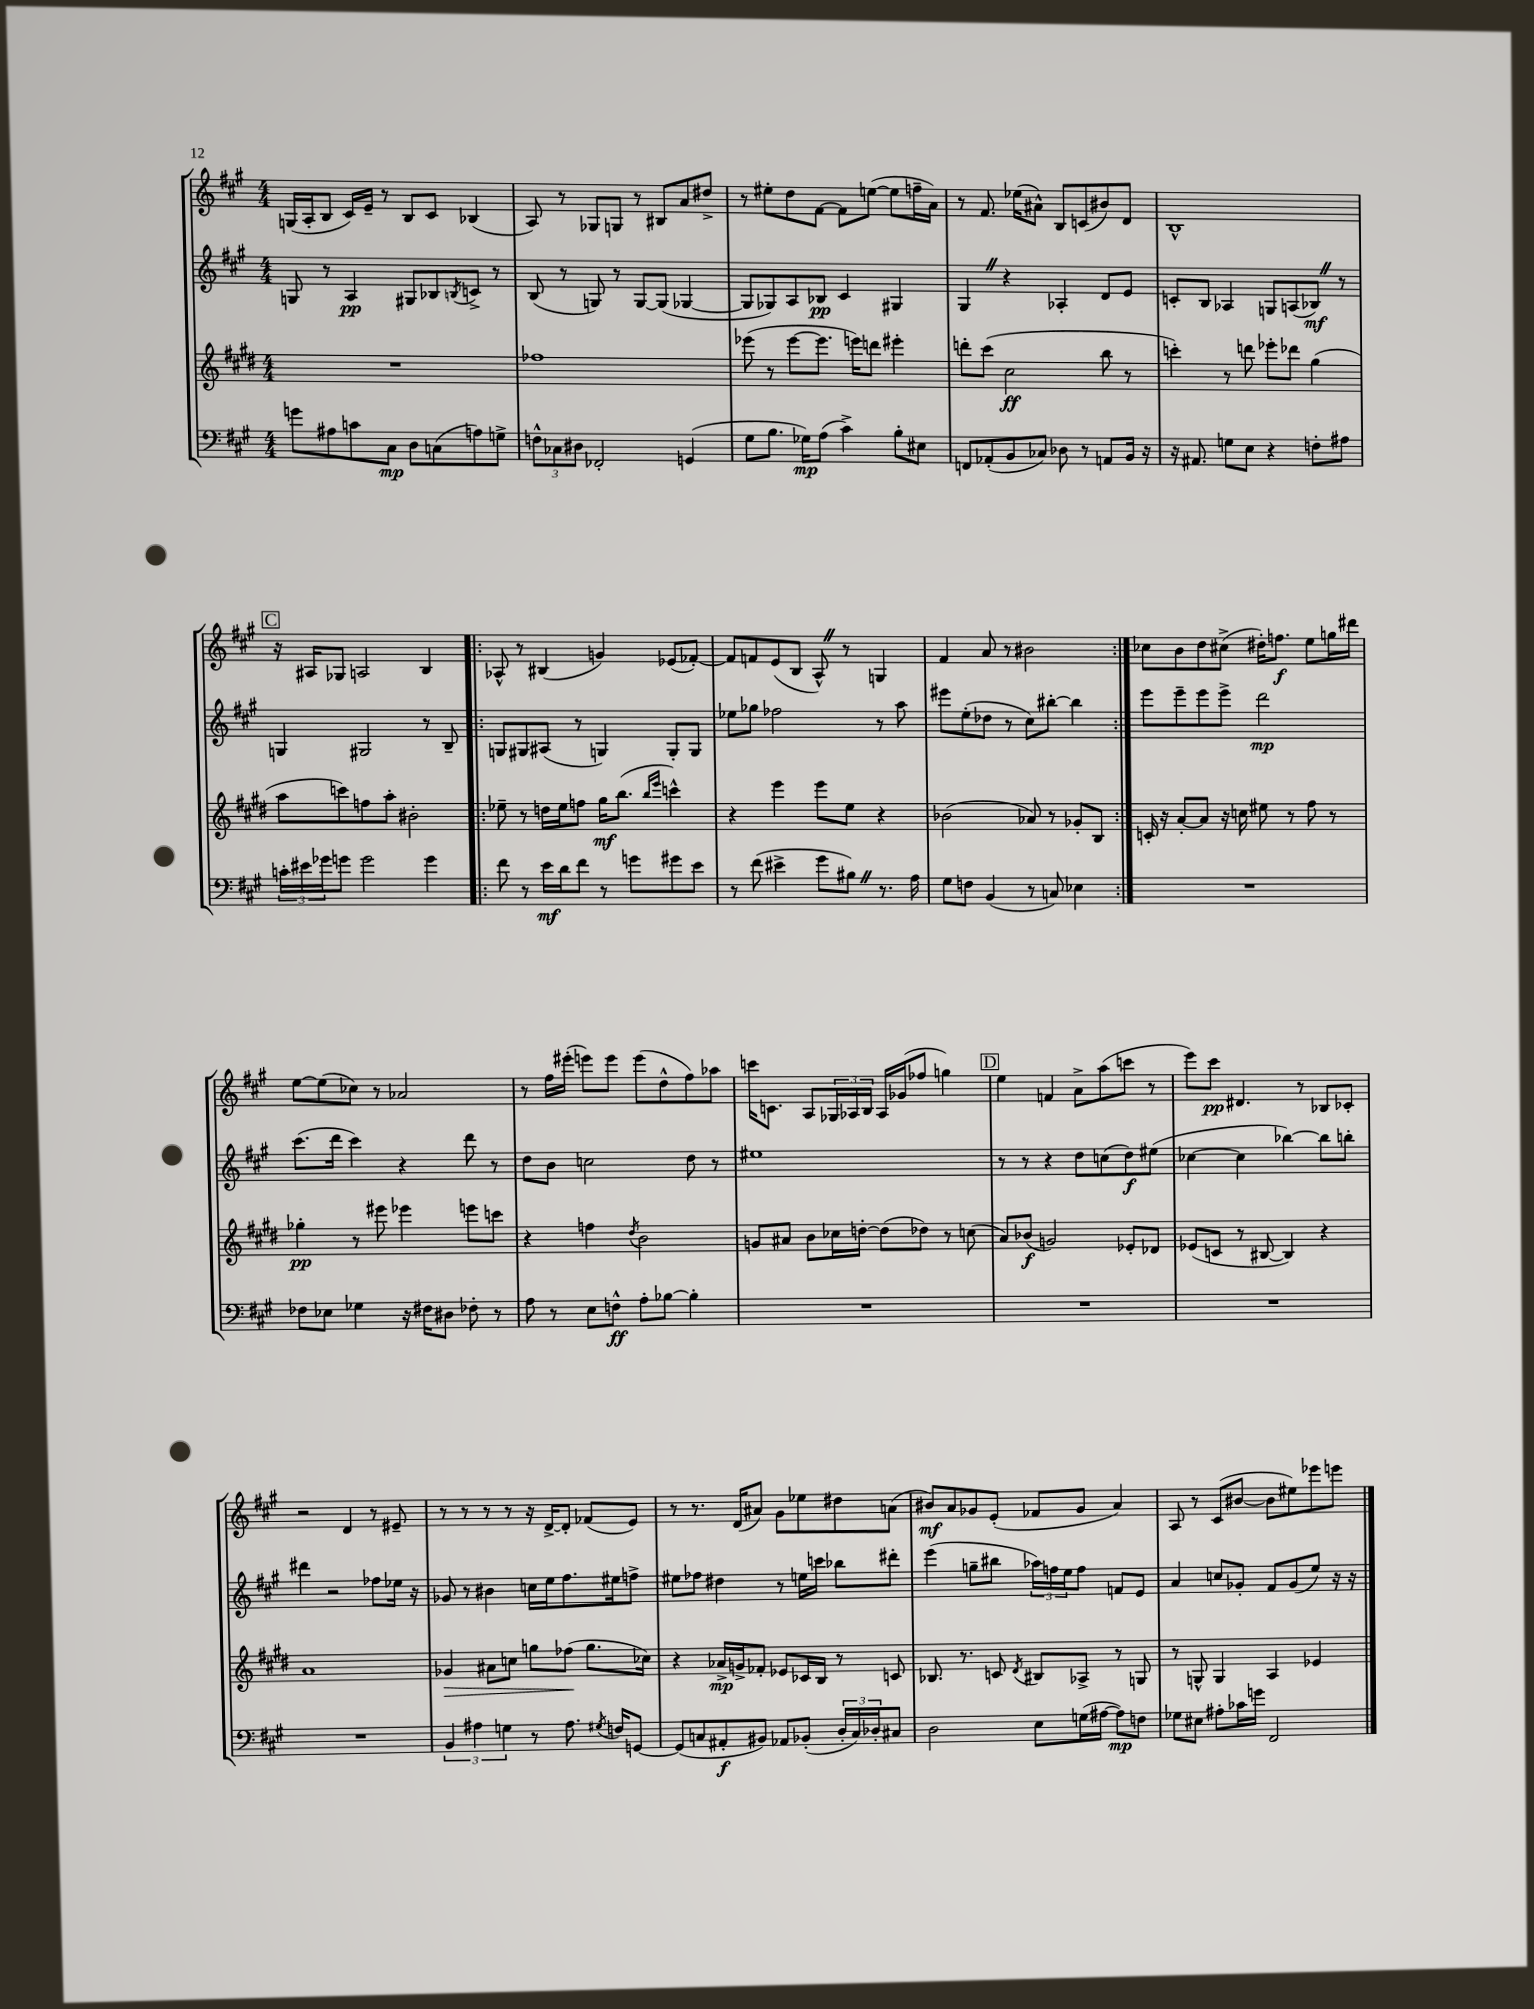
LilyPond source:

<<
\new StaffGroup <<
\new Staff = "s0" {
    \clef treble \key a \major \numericTimeSignature \time 4/4
    g16( a16-. b8 cis'16) e'16-- r8 b8 cis'8 bes4( |
    a8) r8 ges8 g8 r8 bis8 a'8 dis''8-> |
    r8 eis''8-. d''8 fis'8~ fis'8 e''8~( e''8 f''16-- a'16) |
    r8 fis'8. ees''16( ais'8-^) b8 c'8( bis'8) d'8 |
    b1-^ |
    \mark \markup { \box "C" } r16 ais16 ges8 a2 b4 |
    \repeat volta 2 { aes8-^ r8 bis4( g'4) ees'8( fes'8~-.) |
    fes'8 f'8 e'8( b8 a8-^) \once \override BreathingSign.text = \markup { \musicglyph "scripts.caesura.straight" } \breathe r8 g4 |
    fis'4 a'8 r8 bis'2 | }
    ces''8 b'8 d''8 cis''8->( dis''16-.) f''8.\f e''8 g''16 dis'''16 |
    e''8~ e''8( ces''8) r8 aes'2 |
    r8 fis''16 eis'''16-.( e'''8) e'''8 e'''8( d''8-^ fis''8) aes''8 |
    c'''16 c'8. a8 \tuplet 3/2 { ges16 aes16 b16 } aes16 ges'16( fes''8 g''4) |
    \mark \markup { \box "D" } e''4 f'4 a'8-> a''8( c'''8 r8 |
    e'''8) cis'''8\pp dis'4. r8 bes8 ces'8-. |
    r2 d'4 r8 eis'8-- |
    r8 r8 r8 r8 r16 d'16~-> d'8-. fes'8( e'8) |
    r8 r8. d'16( ais'8) gis'8 ees''8 dis''8 a'8( |
    bis'8\mf) a'8 ges'8 e'8-.( fes'8 ges'8 a'4) |
    a8 r8 cis'8( bis'8~ bis'8 eis''8) ees'''8 e'''8 \bar "|." |
}
\new Staff = "s1" {
    \clef treble \key a \major \numericTimeSignature \time 4/4
    g8 r8 a4\pp gis8 bes8 \acciaccatura { b8 } c'8-> r8 |
    b8( r8 g8) r8 g8~ g8( ges4~ |
    ges8 ges8) a8 bes8\pp cis'4 gis4 |
    gis4 \once \override BreathingSign.text = \markup { \musicglyph "scripts.caesura.straight" } \breathe r4 aes4-. d'8 e'8 |
    c'8-. b8 aes4 g8 a8( bes8\mf) \once \override BreathingSign.text = \markup { \musicglyph "scripts.caesura.straight" } \breathe r8 |
    \mark \markup { \box "C" } g4 gis2 r8 b8-- |
    \repeat volta 2 { g8 gis8 ais8( r8 g4) g8-. g8 |
    ees''8 ges''8 fes''2 r8 a''8 |
    eis'''8 e''8-.( des''8 r8 cis''8) bis''8~-. bis''4 | }
    e'''8 e'''8-- e'''8 e'''8-> d'''2\mp |
    cis'''8.( d'''16 cis'''4) r4 d'''8 r8 |
    d''8 b'8 c''2 d''8 r8 |
    eis''1 |
    \mark \markup { \box "D" } r8 r8 r4 d''8 c''8( d''8\f) eis''8( |
    ces''4~ ces''4 bes''4~) bes''8 b''8-. |
    dis'''4 r2 fes''8 ees''16 r16 |
    ges'8 r8 bis'4 c''16 e''16 fis''8. eis''16 f''8-> |
    eis''8 fes''8 dis''4 r8 e''16 c'''16 bes''8 dis'''8-. |
    e'''4( g''8-- bis''8 \tuplet 3/2 { aes''16) f''16 e''16 } f''8 f'8 e'8 |
    a'4 c''8 ges'8-. fis'8 ges'8( e''8) r16 r16 \bar "|." |
}
\new Staff = "s2" {
    \clef treble \key e \major \numericTimeSignature \time 4/4
    R1 |
    fes''1 |
    ees'''8( r8 ees'''8~ ees'''8. e'''16) d'''8 eis'''4-. |
    d'''8-. cis'''8( cis''2\ff b''8 r8 |
    c'''4-.) r8 d'''8 ees'''8-. des'''8 gis''4( |
    \mark \markup { \box "C" } a''8 c'''8) f''8 a''8-. bis'2-. |
    \repeat volta 2 { ees''8-- r8 d''16 ees''16 f''8 gis''16\mf b''8.( \grace { b''16 e'''16 } c'''4-^) |
    r4 e'''4 e'''8 e''8 r4 |
    bes'2( aes'8) r8 ges'8-. b8 | }
    c'16-. r16 a'8~-. a'8 r16 c''16 eis''8 r8 fis''8 r8 |
    ges''4-.\pp r8 eis'''8 ees'''4 e'''8 c'''8 |
    r4 f''4 \acciaccatura { dis''8 } b'2 |
    g'8 ais'8 b'8 ces''16 d''16~-. d''8( des''8) r8 c''8( |
    \mark \markup { \box "D" } a'8) bes'8\f( g'2) ees'8-. des'8 |
    ees'8( c'8 r8 bis8~ bis4) r4 |
    a'1 |
    ges'4\> ais'8 c''8 g''8 fes''8\!( g''8. ces''16) |
    r4 aes'16->\mp g'16-> fes'8-. ees'8 ces'16 b16 r8 c'8 |
    bes8. r8. c'8 \acciaccatura { dis'8 } bis8 aes8-> r8 g8 |
    r8 g8-^ g4 a4 ees'4 \bar "|." |
}
\new Staff = "s3" {
    \clef bass \key a \major \numericTimeSignature \time 4/4
    g'8 ais8 c'8 cis8\mp d8 c8( a8) g8-> |
    \tuplet 3/2 { f8-^ ces8 dis8 } fes,2-. g,4( |
    gis8 b8. ges16\mp) a8( cis'4->) b8-. eis8 |
    f,8 aes,8-.( b,8 ces8) des8 r8 a,8 b,16 r16 |
    r16 ais,8. g8 e8 r4 f8-. ais8 |
    \mark \markup { \box "C" } \tuplet 3/2 { c'16-. eis'16 ges'16 } g'8 g'2 g'4 |
    \repeat volta 2 { fis'8 r8 e'16\mf d'16 fis'8 r8 g'8 gis'8 e'8 |
    r8 fis'8( eis'4-> gis'8 bis8) \once \override BreathingSign.text = \markup { \musicglyph "scripts.caesura.straight" } \breathe r8. a16 |
    gis8 f8 b,4( r8 c8) ees4 | }
    R1 |
    fes8 ees8 ges4 r16 fis16 dis8 fes8-. r8 |
    a8 r8 e8 f8-^\ff a8-. bes8~ bes4-. |
    R1 |
    \mark \markup { \box "D" } R1 |
    R1 |
    R1 |
    \tuplet 3/2 { b,4 ais4 g4 } r8 ais8. \acciaccatura { gis8 } f16 g,8~ |
    g,8( c8 ais,8-.\f bis,8) aes,8 bes,8-.( \tuplet 3/2 { d16-. c16) des16-. } cis8 |
    d2 e8 g16( ais16~ ais8\mp) f8 |
    ges8 eis8 ais8-. ces'16 g'16 fis,2 \bar "|." |
}
>>
>>
\layout { \context { \Score \remove "Bar_number_engraver" } }
